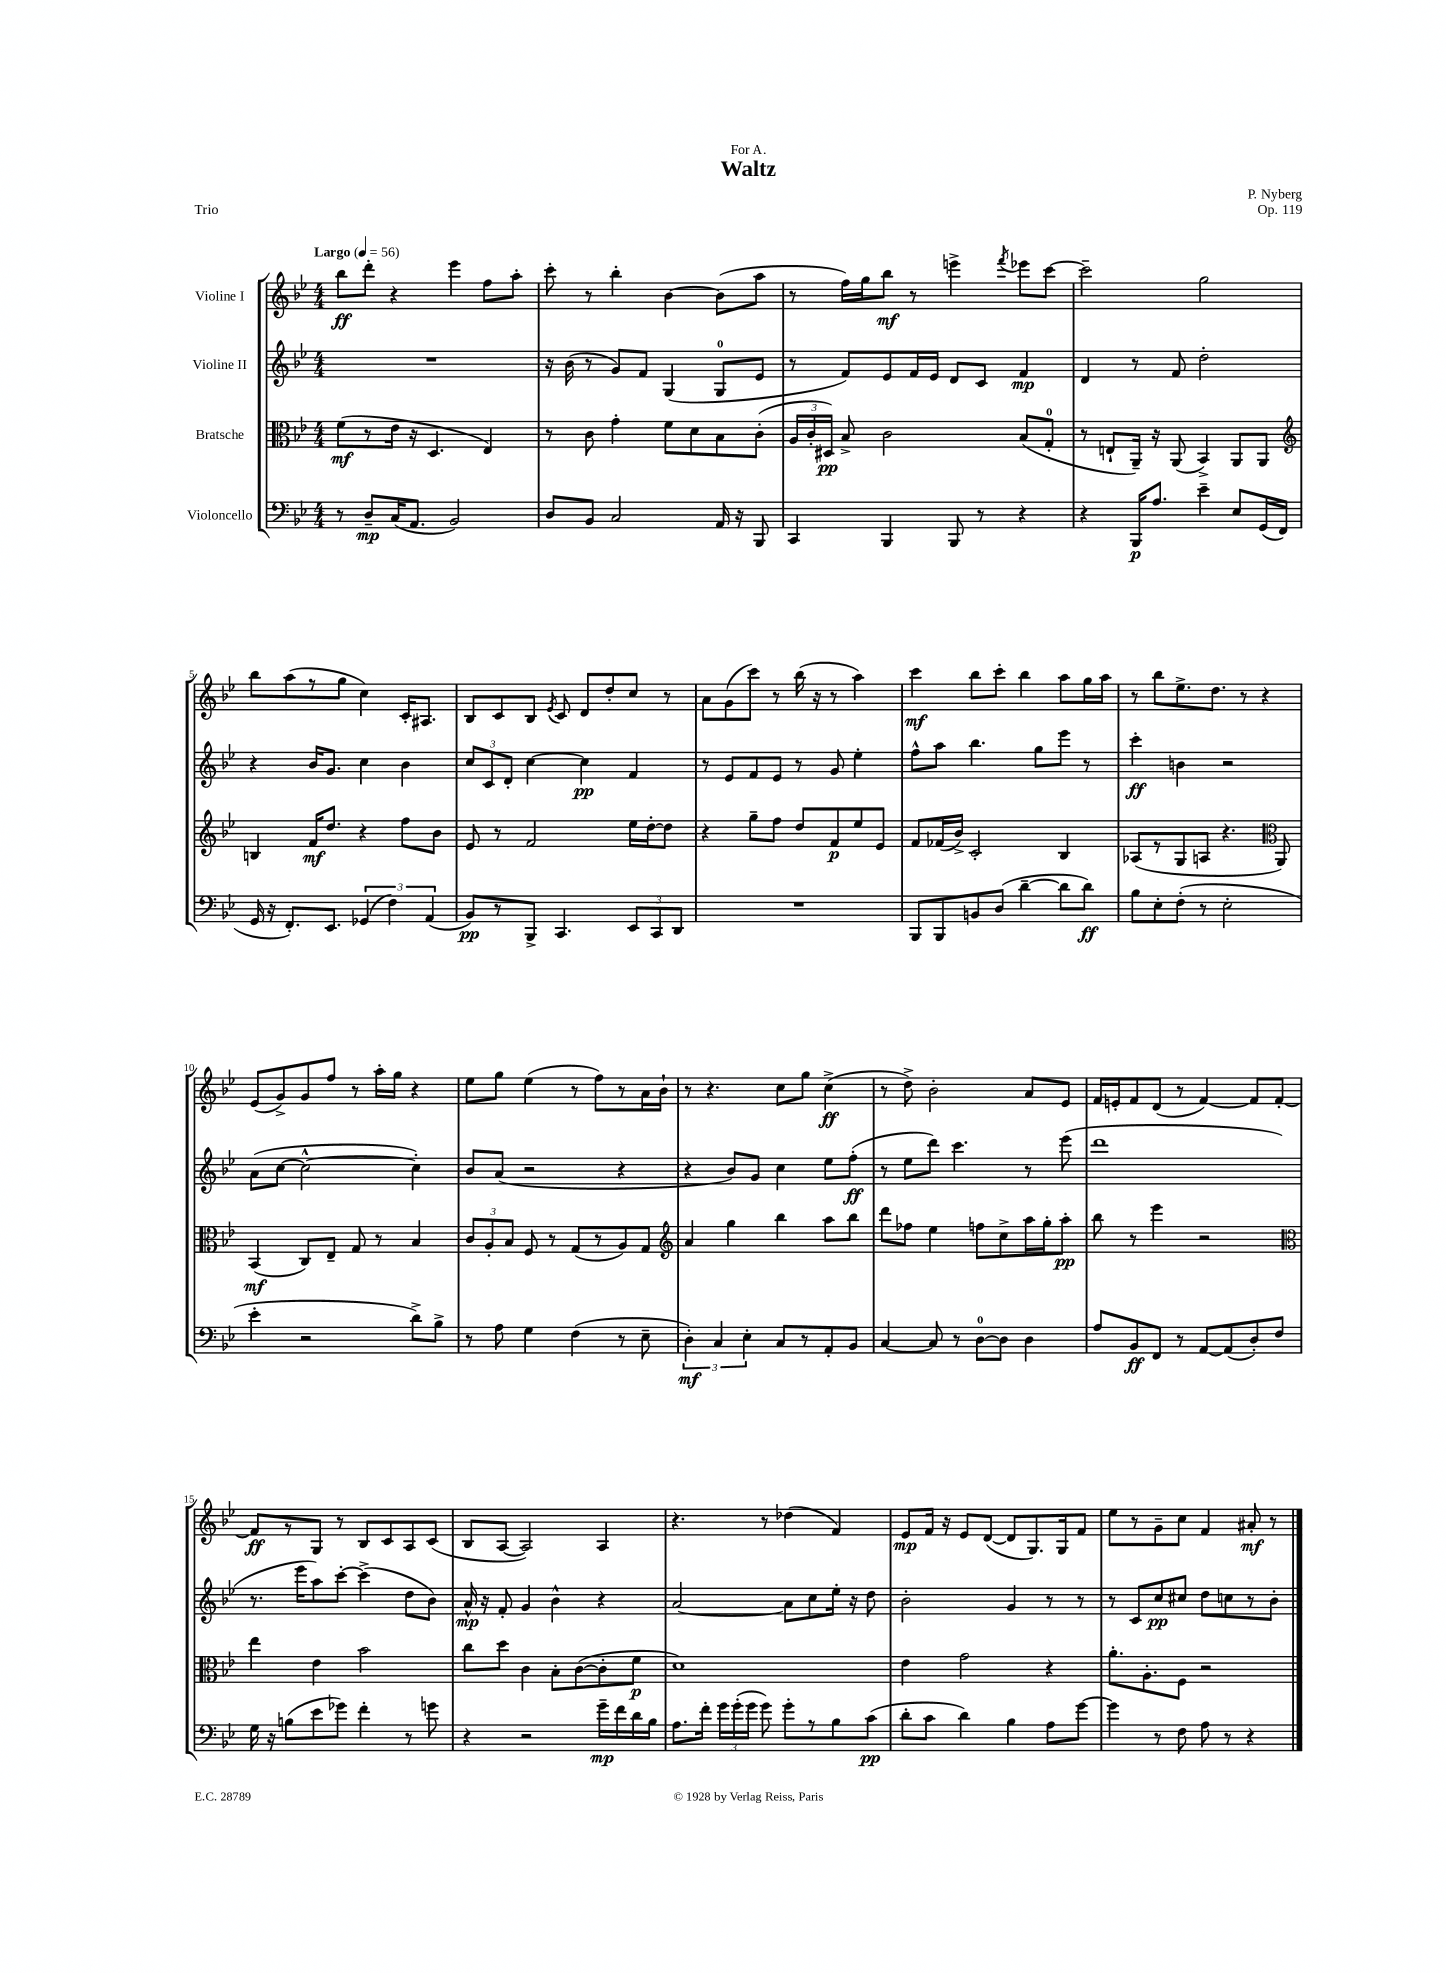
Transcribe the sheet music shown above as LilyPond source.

\header { title = "Waltz" composer = "P. Nyberg" dedication = "For A." opus = "Op. 119" piece = "Trio" }
<<
\new StaffGroup <<
\new Staff = "s0" \with { instrumentName = "Violine I" } {
    \clef treble \key bes \major \numericTimeSignature \time 4/4 \tempo "Largo" 4 = 56
    \autoBeamOff bes''8[\ff d'''8]-. r4 ees'''4 f''8[ a''8]-. |
    c'''8-. r8 bes''4-. bes'4~ bes'8[( a''8] |
    r8 f''16[) g''16 bes''8]\mf r8 e'''4-> \acciaccatura { f'''8 } ees'''8[ c'''8]~ |
    c'''2-- g''2 |
    bes''8[ a''8( r8 g''8] c''4) c'16[-. ais8.] |
    bes8[ c'8 bes8] \acciaccatura { ees'8 } c'8 d'8[ d''8-. c''8] r8 |
    a'8[ g'8( c'''8]) r8 bes''16( r16 r8 a''4) |
    c'''4\mf bes''8[ c'''8]-. bes''4 a''8[ g''16 a''16] |
    r8 bes''8[ ees''8.-> d''8.] r8 r4 |
    ees'8[( g'8->) g'8 f''8] r8 a''16[-. g''16] r4 |
    ees''8[ g''8] ees''4( r8 f''8[) r8 a'16 bes'16]-! |
    r8 r4. c''8[ g''8] c''4->\ff( |
    r8 d''8->) bes'2-. a'8[ ees'8] |
    f'16[ e'16-. f'8 d'8]( r8 f'4~) f'8[ f'8]~-. |
    f'8[\ff r8 g8] r8 bes8[ c'8 a8 c'8]( |
    bes8[ a8]~ a2) a4 |
    r4. r8 des''4( f'4) |
    ees'8[\mp f'16] r16 ees'8[ d'8]~( d'8[ g8.) g16 f'8] |
    ees''8[ r8 g'8-- c''8] f'4 ais'8-.\mf r8 \bar "|." |
}
\new Staff = "s1" \with { instrumentName = "Violine II" } {
    \clef treble \key bes \major \numericTimeSignature \time 4/4
    \autoBeamOff R1 |
    r16 bes'16( r8 g'8[) f'8] g4( g8[-0 ees'8] |
    r8 f'8[) ees'8 f'16 ees'16] d'8[ c'8] f'4\mp |
    d'4 r8 f'8 d''2-. |
    r4 bes'16[ g'8.] c''4 bes'4 |
    \tuplet 3/2 { c''8[ c'8 d'8]-. } c''4~ c''4\pp f'4 |
    r8 ees'8[ f'8 ees'8] r8 g'8 ees''4-. |
    f''8[-^ a''8] bes''4. g''8[ ees'''8] r8 |
    c'''4-.\ff b'4 r2 |
    a'8[( c''8]~ c''2~-^ c''4-.) |
    bes'8[ a'8]( r2 r4 |
    r4 bes'8[) g'8] c''4 ees''8[ f''8]-.\ff( |
    r8 ees''8[ d'''8]) c'''4. r8 ees'''8( |
    d'''1 |
    r8. ees'''16[ a''8) c'''8]~-. c'''4->( d''8[ bes'8]) |
    a'16-^\mp r16 f'8-. g'4 bes'4-^ r4 |
    a'2~ a'8[ c''8 ees''16]-. r16 d''8 |
    bes'2-. g'4 r8 r8 |
    r8 c'8[ c''8\pp cis''8] d''8[ c''8 r8 bes'8]-. \bar "|." |
}
\new Staff = "s2" \with { instrumentName = "Bratsche" } {
    \clef alto \key bes \major \numericTimeSignature \time 4/4
    \autoBeamOff f'8[\mf( r8 ees'16] r16 d4. ees4) |
    r8 c'8 g'4-. f'8[ d'8 bes8 c'8]-.( |
    \tuplet 3/2 { a16[ c'16-. dis16]\pp) } bes8-> c'2 bes8[( g8]-0-. |
    r8 e8[-! a,16]--) r16 a,8( bes,4->) a,8[ a,8] |
    \clef treble b4 f'16[\mf d''8.] r4 f''8[ bes'8] |
    ees'8 r8 f'2 ees''16[ d''16~-. d''8] |
    r4 g''8[-- f''8] d''8[ f'8\p ees''8 ees'8] |
    f'8[ fes'16( bes'16]->) c'2-. bes4 |
    aes8[( r8 g8 a8] r4. \clef alto a,8) |
    bes,4\mf( c8[) ees8]-- g8 r8 bes4 |
    \tuplet 3/2 { c'8[ a8-. bes8] } f8 r8 g8[( r8 a8) g8] |
    \clef treble a'4 g''4 bes''4 a''8[ bes''8] |
    d'''8[ fes''8] ees''4 f''8[ c''8-> a''16 g''16-. a''8]-.\pp |
    bes''8 r8 ees'''4 r2 |
    \clef alto ees''4 ees'4 bes'2 |
    c''8[ d''8] c'4 bes8[-. c'8~( c'8-. f'8]\p |
    d'1) |
    ees'4 g'2 r4 |
    a'8.[-. a8.-. f8] r2 \bar "|." |
}
\new Staff = "s3" \with { instrumentName = "Violoncello" } {
    \clef bass \key bes \major \numericTimeSignature \time 4/4
    \autoBeamOff r8 d8[--\mp c16( a,8.] bes,2) |
    d8[ bes,8] c2 a,16 r16 bes,,8 |
    c,4 bes,,4 bes,,8 r8 r4 |
    r4 bes,,16[\p a8.] ees'4-- ees8[ g,16( f,16] |
    g,16 r16 f,8.[-.) ees,8.] \tuplet 3/2 { ges,4( f4) a,4( } |
    bes,8[\pp) r8 bes,,8]-> c,4. \tuplet 3/2 { ees,8[ c,8 d,8] } |
    R1 |
    bes,,8[ bes,,8 b,8 d8]( d'4~-- d'8[ d'8]\ff) |
    bes8[ ees8-. f8]-.( r8 ees2-. |
    ees'4-. r2 d'8[->) bes8]-> |
    r8 a8 g4 f4( r8 ees8-- |
    \tuplet 3/2 { d4-.\mf) c4 ees4-. } c8[ r8 a,8-. bes,8] |
    c4~ c8 r8 d8[-0~ d8] d4 |
    a8[ bes,8\ff f,8] r8 a,8[~ a,8( d8-.) f8] |
    g16 r16 b8[( ees'8 ges'8]) f'4-. r8 g'8 |
    r4 r2 g'16[--\mp f'16 d'16 bes16] |
    a8.[ f'16]-. \tuplet 3/2 { g'16[ g'16-.( g'16] } g'8) g'8[-. r8 bes8 c'8]\pp( |
    d'8[-. c'8] d'4) bes4 a8[ g'8]~ |
    g'4 r8 f8 a8 r8 r4 \bar "|." |
}
>>
>>
